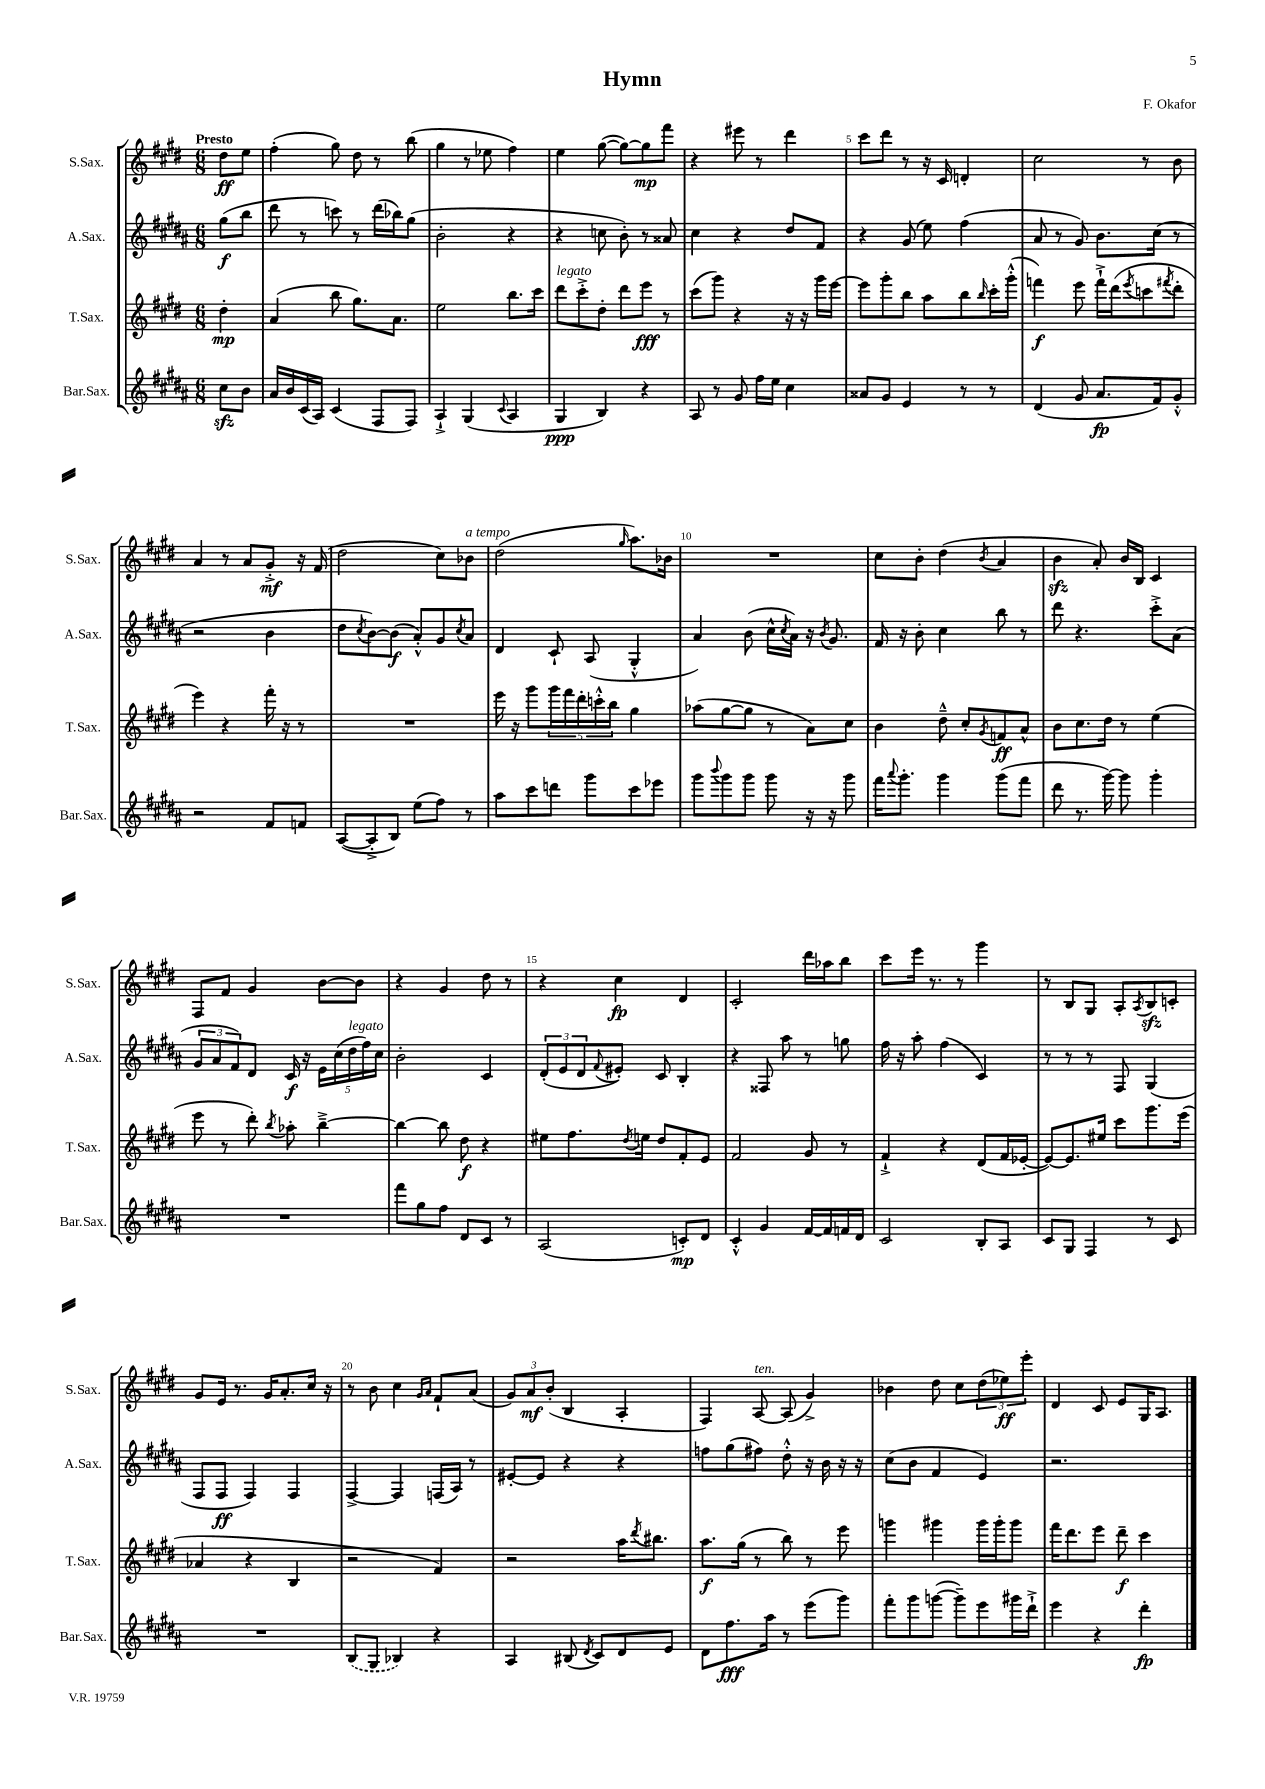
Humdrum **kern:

**kern	**kern	**kern	**kern
*staff4	*staff3	*staff2	*staff1
*clefG2	*clefG2	*clefG2	*clefG2
*k[f#c#g#d#a#]	*k[f#c#g#d#]	*k[f#c#g#d#a#]	*k[f#c#g#d#]
*M6/8	*M6/8	*M6/8	*M6/8
8cc#\L	4dd#'\	(8gg#\L	8dd#\L
8b\J	.	8bb\J	8ee\J
=	=	=	=
16a#/LL	(4a/	8ddd#\	(4ff#'\
16b/	.	.	.
(16c#/	.	8r	.
16A#/JJ)	.	.	.
(4c#/	8bb\	8ccc\)	8gg#\)
.	8.gg#\L)	8r	8dd#\
8F#/L	.	(16ddd#\LL	8r
.	8.a\J	16bb-\J)	.
8F#/J)	.	(8gg#\J	(8bb\
=	=	=	=
4A#`^/	2ee\	2b'\	4gg#\
(4G#/	.	.	8r
.	.	.	8ee-\
8qqc#/	.	.	.
4A#/	8.bb\L	4r	4ff#\)
.	16ccc#\Jk	.	.
=	=	=	=
4G#/	8ddd#\L	4r	4ee\
.	8ccc#'^\	.	.
4B/)	8dd#'\J	8cc\	([8gg#\
.	8ddd#\L	8b'\)	8gg#\_L)
4r	8eee\J	8r	8gg#\]
.	8r	8a##/	8fff#\J
=	=	=	=
8A#/	(8ccc#\L	4cc#\	4r
8r	8ggg#\J)	.	.
8g#/	4r	4r	8eee#\
16ff#\LL	.	.	8r
16ee\JJ	.	.	.
4cc#\	16r	8dd#/L	4ddd#\
.	16r	.	.
.	16ggg#\LL	8f#/J	.
.	[16eee\JJ	.	.
=	=	=	=
8a##/L	8eee\]L	4r	8ccc#\L
8g#/J	8ggg#'\	.	8ddd#\J
4e/	8bb\J	(8g#/	8r
.	8aa\L	8ee\)	16r
.	.	.	16c#/
8r	8bb\	(4ff#\	4d'/
.	16qqbb/	.	.
8r	16ccc#'\L	.	.
.	(16ggg#'^^\JJ	.	.
=	=	=	=
(4d#/	4fff\)	8a#/	2cc#\
.	.	8r	.
8g#/	8eee\	8g#/)	.
8.a#/L	16fff`^\LL	8.b\L	.
.	(16ddd#\J	.	.
.	8qeee/	.	.
.	8ccc\	.	8r
16f#/k)	.	(16cc#\Jk	.
.	8qfff#/	.	.
8g#'^^/J	8ddd#'\J	8r	8b\
=	=	=	=
2r	4eee\)	2r	4a/
.	4r	.	8r
.	.	.	8a/L
8f#/L	16fff#'\	4b\	8g#'^/J
.	16r	.	.
8f/J	8r	.	16r
.	.	.	(16f#/
=	=	=	=
([8A#/L	2.r	8dd#\L	2dd#\
.	.	8qcc#/	.
8A#'^/]	.	[8b\)	.
8B/J)	.	(8b\]J	.
(8ee\L	.	8a#'^^/L)	.
8ff#\J)	.	8g#/	8cc#\L)
.	.	8qcc#/	.
8r	.	8a#/J	8b-\J
=	=	=	=
8aa#\L	16eee\	4d#/	(2dd#\
.	16r	.	.
8ccc#\	8ggg#\L	.	.
8ddd\J	20ggg#\L	8c#`/	.
.	20fff#\	.	.
.	20ddd#'\	.	.
8ggg#\L	.	(8A#/	.
.	20ccc'^^\	.	.
.	20bb\JJ	.	.
.	.	.	16qqgg#/
8ccc#\	4gg#\	4G#'^^/	8.aa\L)
8eee-\J	.	.	.
.	.	.	16b-\Jk
=	=	=	=
8ggg#\L	(8aa-\L	4a#/)	2.r
8qqbbb/	.	.	.
8ggg#\	[8gg#\	.	.
8ggg#\J	8gg#\]J	(8b\	.
8ggg#\	8r	16cc#^^\LL	.
.	.	8qcc#/	.
.	.	16a#\JJ)	.
16r	8a\L)	16r	.
.	.	8qb/	.
16r	.	8.g#/	.
8ggg#\	8cc#\J	.	.
=	=	=	=
16fff#\LK	4b\	16f#/	8cc#\L
8qqaaa#/	.	.	.
8.ggg#'\J	.	16r	.
.	.	8b'\	8b'\J
4ggg#\	8dd#~^^\	4cc#\	(4dd#\
.	8cc#'/L	.	.
.	8qg#/	.	8qb/
(8ggg#\L	8f/	8bb\	4a/
8fff#\J	8a^^/J	8r	.
=	=	=	=
8ddd#\	8b\L	8ddd#\	4b\
8.r	8.cc#\	4.r	.
.	.	.	8a'/)
[16ggg#\)	16dd#\Jk	.	.
8ggg#\]	8r	.	16b/LL
.	.	.	16B/JJ
4ggg#'\	(4ee\	8ccc#'^\L	4c#/
.	.	(8a#\J	.
=	=	=	=
2.r	8eee\	12g#/L	8F#/L
.	.	12a#/	.
.	8r	.	8f#/J
.	.	12f#/)	.
.	8ddd#'\)	8d#/J	4g#/
.	8qbb/	.	.
.	8aa-'\	16c#/	.
.	.	16r	.
.	[4bb~^\	20e\LL	[8b\L
.	.	(20cc#\	.
.	.	20dd#\	.
.	.	.	8b\]J
.	.	20ff#\)	.
.	.	20cc#\JJ	.
=	=	=	=
8fff#\L	4bb\_	2b'\	4r
8gg#\	.	.	.
8ff#\J	8bb\]	.	4g#/
8d#/L	8dd#\	.	.
8c#/J	4r	4c#/	8dd#\
8r	.	.	8r
=	=	=	=
(2A#/	8ee#\L	(12d#'/L	4r
.	.	12e/	.
.	8.ff#\	.	.
.	.	12d#/	.
.	.	8qqf#/	.
.	.	8e#'/J)	4cc#\
.	8qdd#/	.	.
.	16ee\Jk	.	.
.	8dd#/L	8c#/	.
8c'/L)	8f#'/	4B'/	4d#/
8d#/J	8e/J	.	.
=	=	=	=
4c#'^^/	2f#/	4r	2c#'/
4g#/	.	8F##/	.
.	.	8aa#\	.
[16f#/LL	8g#/	8r	16ddd#\LL
16f#/]	.	.	16aa-\J
16f/	8r	8gg\	8bb\J
16d#/JJ	.	.	.
=	=	=	=
2c#/	4f#`^/	16ff#\	8ccc#\L
.	.	16r	.
.	.	8aa#'\	16eee\Jk
.	.	.	8.r
.	4r	(4ff#\	.
.	.	.	8r
8B'/L	(8d#/L	4c#/)	4ggg#\
8A#/J	16f#/L	.	.
.	[16e-'/JJ	.	.
=	=	=	=
8c#/L	8e-/_L)	8r	8r
8G#/J	8.e-/]	8r	8B/L
4F#/	.	8r	8G#/J
.	16ee#/Jk	.	.
.	8ccc#\L	8F#/	8A'/L
.	.	.	8qA/
8r	8.ggg#\	(4G#/	8B/
8c#/	.	.	8c'/J
.	(16eee\Jk	.	.
=	=	=	=
2.r	4a-/	8F#/L	8g#/L
.	.	8F#/J	16e/Jk
.	.	.	8.r
.	4r	4F#/)	.
.	.	.	16g#/LK
.	.	.	8.a'/
.	4B/	4F#/	.
.	.	.	16cc#/Jk
.	.	.	16r
=	=	=	=
(8B/L	2r	[4F#^/	8r
8G#/J	.	.	8b\
4B-/)	.	4F#/]	4cc#\
.	.	.	16qqg#/LL
.	.	.	16qqa/JJ
4r	4f#/)	(16F/LL	8f#`/L
.	.	16A#/JJ)	.
.	.	8r	(8a/J
=	=	=	=
4A#/	2r	[8e#'/L	12g#/L)
.	.	.	12a/
.	.	8e#/]J	.
.	.	.	(12b'/J
(8B#/	.	4r	4B/
8qd#/	.	.	.
8c#/L)	.	.	.
8d#/	16aa\LK	4r	4A'/
.	8qddd#/	.	.
.	8.bb#\J	.	.
8e/J	.	.	.
=	=	=	=
8d#\L	8.aa\L	8ff\L	4F#/)
8.ff#\	.	(8gg#\	.
.	(16gg#\Jk	.	.
.	8r	8ff#\J)	[8A/
16aa#\Jk	.	.	.
8r	8bb\)	8dd#'^^\	(8A/]
(8eee\L	8r	16r	4g#^/)
.	.	16b\	.
8ggg#\J)	8eee\	16r	.
.	.	16r	.
=	=	=	=
8fff#'\L	4ggg\	(8cc#\L	4b-\
8ggg#\	.	8b\J	.
([8ggg\J	4ggg#\	4f#/	8dd#\
8ggg~\]L)	.	.	8cc#\L
8eee\	16ggg#\LL	4e/)	(12dd#\
.	16ggg#'\J	.	.
.	.	.	12ee-\)
16ggg#\L	8ggg#\J	.	.
.	.	.	12eee'\J
16ddd#`^\JJ	.	.	.
=	=	=	=
4eee\	16fff#\LK	2.r	4d#/
.	8.ddd#\	.	.
4r	8eee\J	.	8c#/
.	8ddd#~\	.	8e/L
4ddd#'\	4ccc#\	.	16G#/K
.	.	.	8.A/J
==	==	==	==
*-	*-	*-	*-
